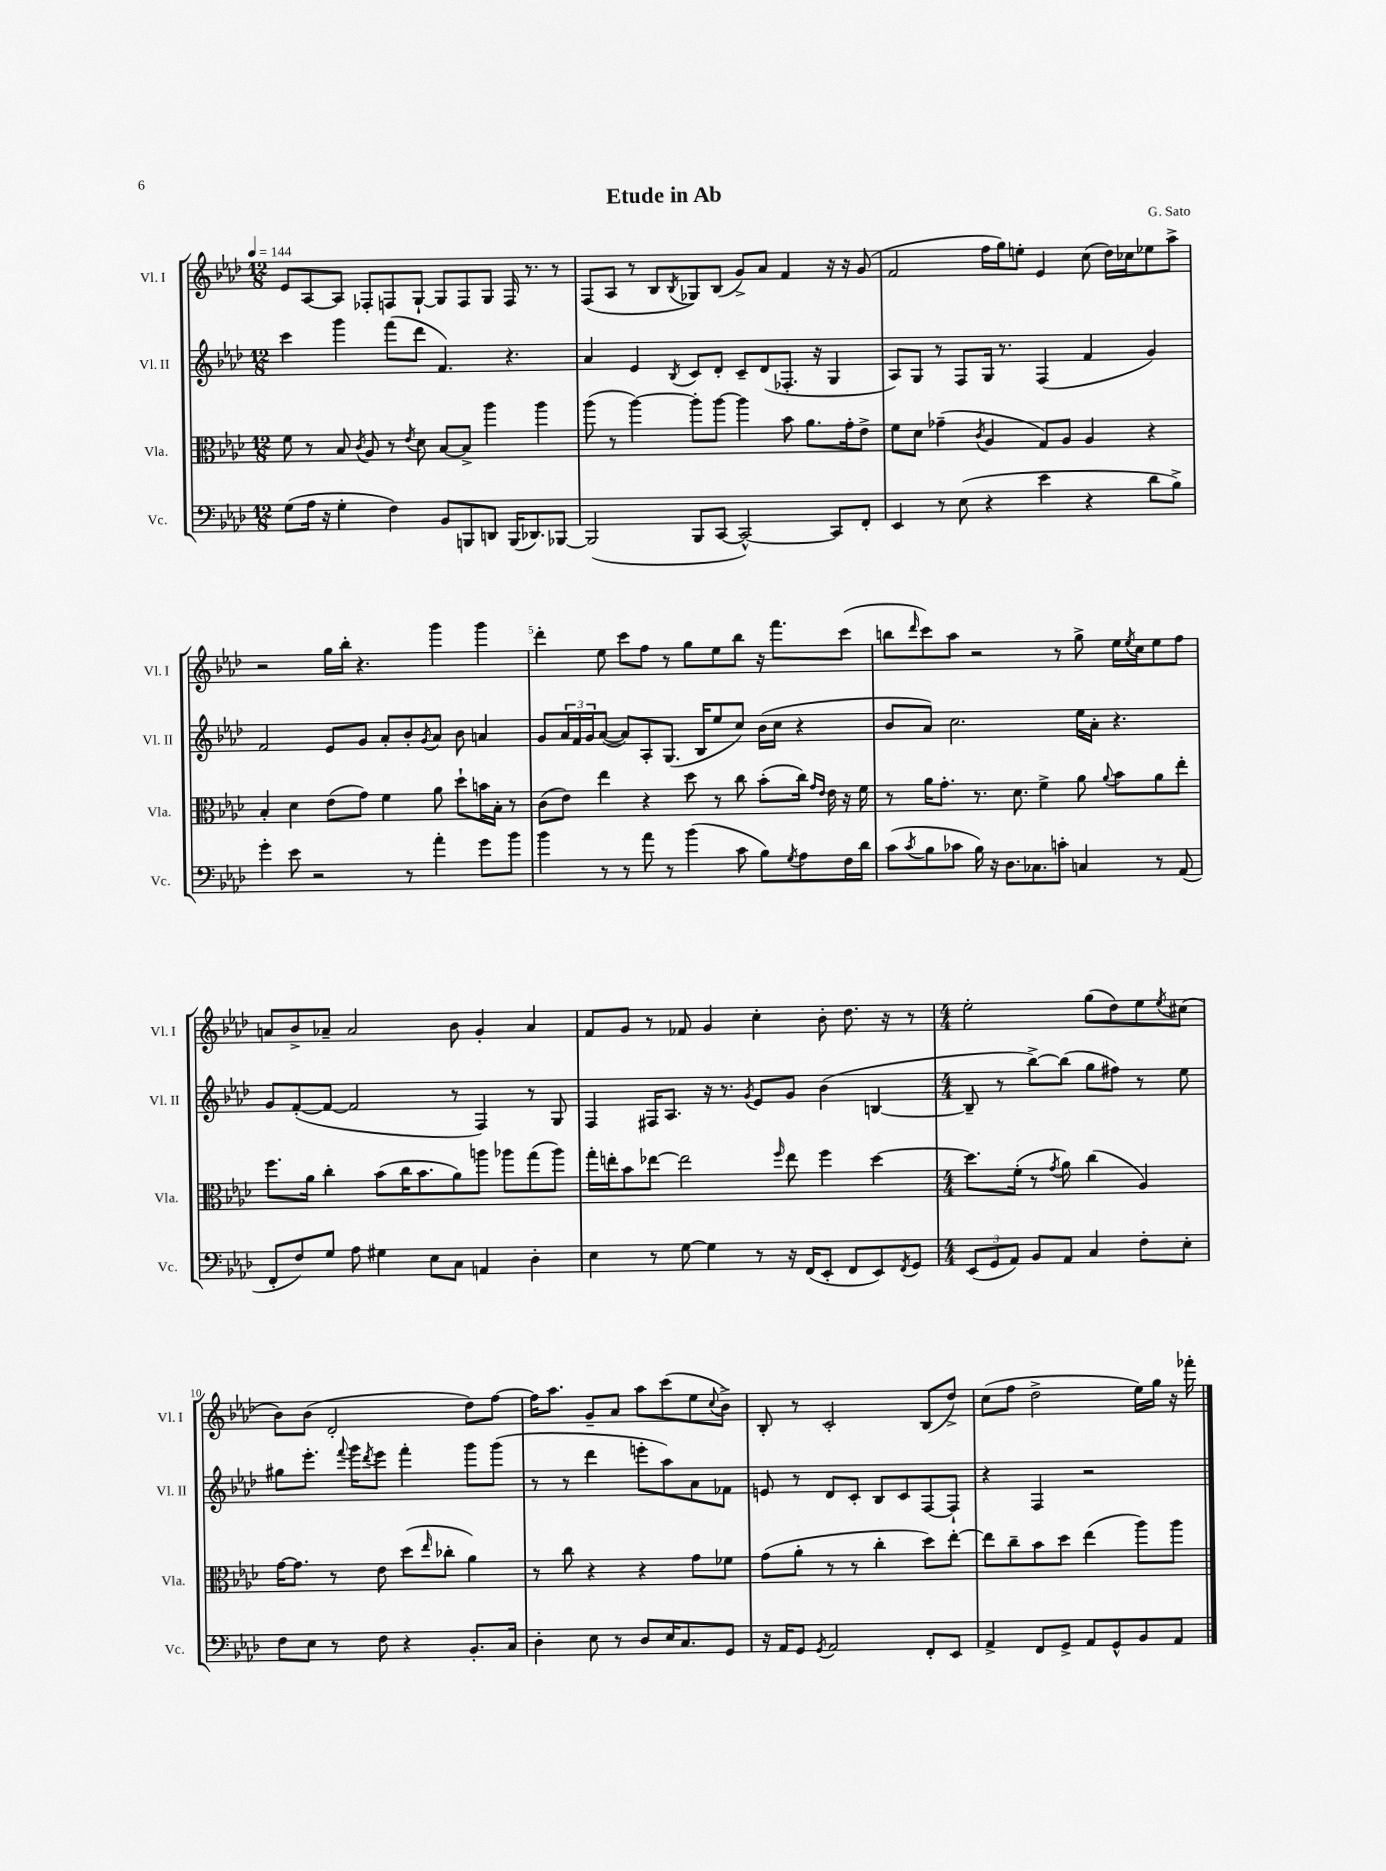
\header { title = "Etude in Ab" composer = "G. Sato" }
<<
\new StaffGroup <<
\new Staff = "s0" \with { instrumentName = "Vl. I" shortInstrumentName = "Vl. I" } {
    \clef treble \key aes \major \numericTimeSignature \time 12/8 \tempo 4 = 144
    ees'8 aes8~ aes8 fes8-. f8 g8~-! g8 f8 g8 f16 r8. r8 |
    f8( aes8 r8 bes8 \acciaccatura { bes8 } ges8) bes8( g'8->) aes'8 f'4 r16 r16 g'8( |
    f'2 f''16 g''16) e''8-. ees'4 c''8( des''16) ces''16 ees''8 aes''8-> |
    r2 g''16 bes''16-. r4. g'''4 g'''4 |
    des'''4-. ees''8 c'''8 f''8 r8 g''8 ees''8 bes''8 r16 f'''8. c'''8( |
    b''8 \grace { des'''16 } c'''8) aes''8 r2 r8 g''8-> ees''16 \acciaccatura { ees''8 } c''16 ees''8 f''8 |
    a'8 bes'8-> aes'8-- aes'2 bes'8 g'4-. aes'4 |
    f'8 g'8 r8 fes'8 g'4 c''4-. bes'8-. des''8. r16 r8 |
    \numericTimeSignature \time 4/4 ees''2-. g''8( des''8) ees''8 \acciaccatura { ees''8 } cis''8( |
    bes'8) bes'8( des'2-. des''8) f''8~ |
    f''16 aes''8. g'8-- aes'8 aes''8 c'''8( ees''8 \appoggiatura { c''8 } bes'8->) |
    bes8-. r8 c'2-. bes8( des''8->) |
    c''8( f''8 des''2-> ees''16) g''16 r16 fes'''16-. \bar "|." |
}
\new Staff = "s1" \with { instrumentName = "Vl. II" shortInstrumentName = "Vl. II" } {
    \clef treble \key aes \major \numericTimeSignature \time 12/8
    c'''4 g'''4 f'''8( des'''8 f'4.) r4. |
    aes'4 ees'4 \acciaccatura { bes8 } c'8 des'8-. c'8-- des'8( fes8.-. r16 g4 |
    aes8) g8 r8 f8 g16 r8. f4( f'4 g'4) |
    f'2 ees'8 g'8 aes'8-. bes'8-. \acciaccatura { g'8 } aes'8 bes'8 a'4 |
    g'8 \tuplet 3/2 { aes'16 f'16 g'16 } aes'8~( aes'8) aes8-. g8.( bes16 ees''8 c''8) bes'16( c''16 r4 |
    bes'8 aes'8) c''2. ees''16 aes'16-. r4. |
    g'8 f'8~-.( f'8~ f'2 r8 f4) r8 g8 |
    f4 fis16 aes8. r16 r8. \acciaccatura { g'8 } ees'8 g'8 bes'4( b4~ |
    \numericTimeSignature \time 4/4 b8-- r8 bes''8~->) bes''8( g''8 fis''8) r8 ees''8 |
    gis''8 ees'''8.-. \appoggiatura { f'''8 } g'''16 \acciaccatura { des'''8 } ees'''8 f'''4-. g'''8 g'''8( |
    r8 r8 des'''4 e'''8-. aes''8) aes'8 fes'8 |
    e'8 r8 des'8 c'8-. bes8 c'8 f8~ f8-! |
    r4 f4 r2 \bar "|." |
}
\new Staff = "s2" \with { instrumentName = "Vla." shortInstrumentName = "Vla." } {
    \clef alto \key aes \major \numericTimeSignature \time 12/8
    f'8 r8 bes8 \acciaccatura { c'8 } aes8 r8 \acciaccatura { ees'8 } des'8 bes8~ bes8-> aes''4 aes''4 |
    aes''8( r8 aes''4~) aes''8-. aes''8~ aes''4 bes'8 aes'8. g'16-. ees'8-> |
    f'8 des'8 ges'4--( \acciaccatura { c'8 } aes4 g8) aes8 aes4 r4 |
    bes4-. des'4 ees'8( g'8) f'4 aes'8 des''8-! b'16 bes16-. r8 |
    c'8( ees'8) ees''4 r4 des''8 r8 c''8 bes'8-.( c''16) \grace { g'16 ees'16 } ees'16 r16 f'16 |
    r8 aes'16 g'8.-. r8. des'8. f'4-> aes'8 \appoggiatura { aes'8 } bes'8 aes'8 ees''8-. |
    f''8. aes'16 c''4-. bes'8( c''16 bes'8. aes'8) a''8 aes''8 g''8( aes''8) |
    g''16-. e''16-. bes'8 ees''8~ ees''2 \grace { f''16 } ees''8 f''4 des''4~ |
    \numericTimeSignature \time 4/4 des''8. f'16-.( r8 \acciaccatura { g'8 } aes'8) c''4( aes4) |
    g'16~ g'8. r8 ees'8 des''8( \grace { ees''16 } ces''8-. aes'4) |
    r8 c''8 r4 r4 g'8 fes'8 |
    g'8( aes'8-. r8 r8 c''4-. des''8) ees''8~-. |
    ees''8 c''8-- bes'8 des''8 ees''4( aes''8) aes''8 \bar "|." |
}
\new Staff = "s3" \with { instrumentName = "Vc." shortInstrumentName = "Vc." } {
    \clef bass \key aes \major \numericTimeSignature \time 12/8
    g8( aes16 r16 g4-. f4) bes,8 b,,8 d,8 b,,16( des,8.) bes,,8~ |
    bes,,2( bes,,8 c,8~ c,2~-^) c,8 f,8-. |
    ees,4 r8 ees8( r4 ees'4 r4 des'8 bes8->) |
    g'4-. ees'8 r2 r8 aes'4-. g'8 bes'8 |
    bes'4 r8 r8 aes'8 r8 bes'4( c'8 bes8) \acciaccatura { g8 } aes8 f16 des'16 |
    c'8( \acciaccatura { c'8 } bes8 ces'8 bes16) r16 des8. ces8. c'8-. c4 r8 aes,8( |
    f,8-. f8) g8 aes8 gis4 ees8 c8 a,4 des4-. |
    ees4 r8 g8~ g4 r8 r16 f,16( ees,8-. f,8 ees,8) \acciaccatura { f,8 } g,8 |
    \numericTimeSignature \time 4/4 \tuplet 3/2 { ees,8( g,8 aes,8) } bes,8 aes,8 c4 f8-. ees8-. |
    f8 ees8 r8 f8 r4 bes,8.-. c16 |
    des4-. ees8 r8 des8 ees16 c8. g,8 |
    r16 aes,16 g,8 \acciaccatura { g,8 } aes,2 f,8-. ees,8 |
    aes,4-> f,8 g,8-> aes,8 g,8-^ bes,8 aes,8 \bar "|." |
}
>>
>>
\layout { \context { \Score \override BarNumber.break-visibility = ##(#f #t #t) barNumberVisibility = #(every-nth-bar-number-visible 5) } }
